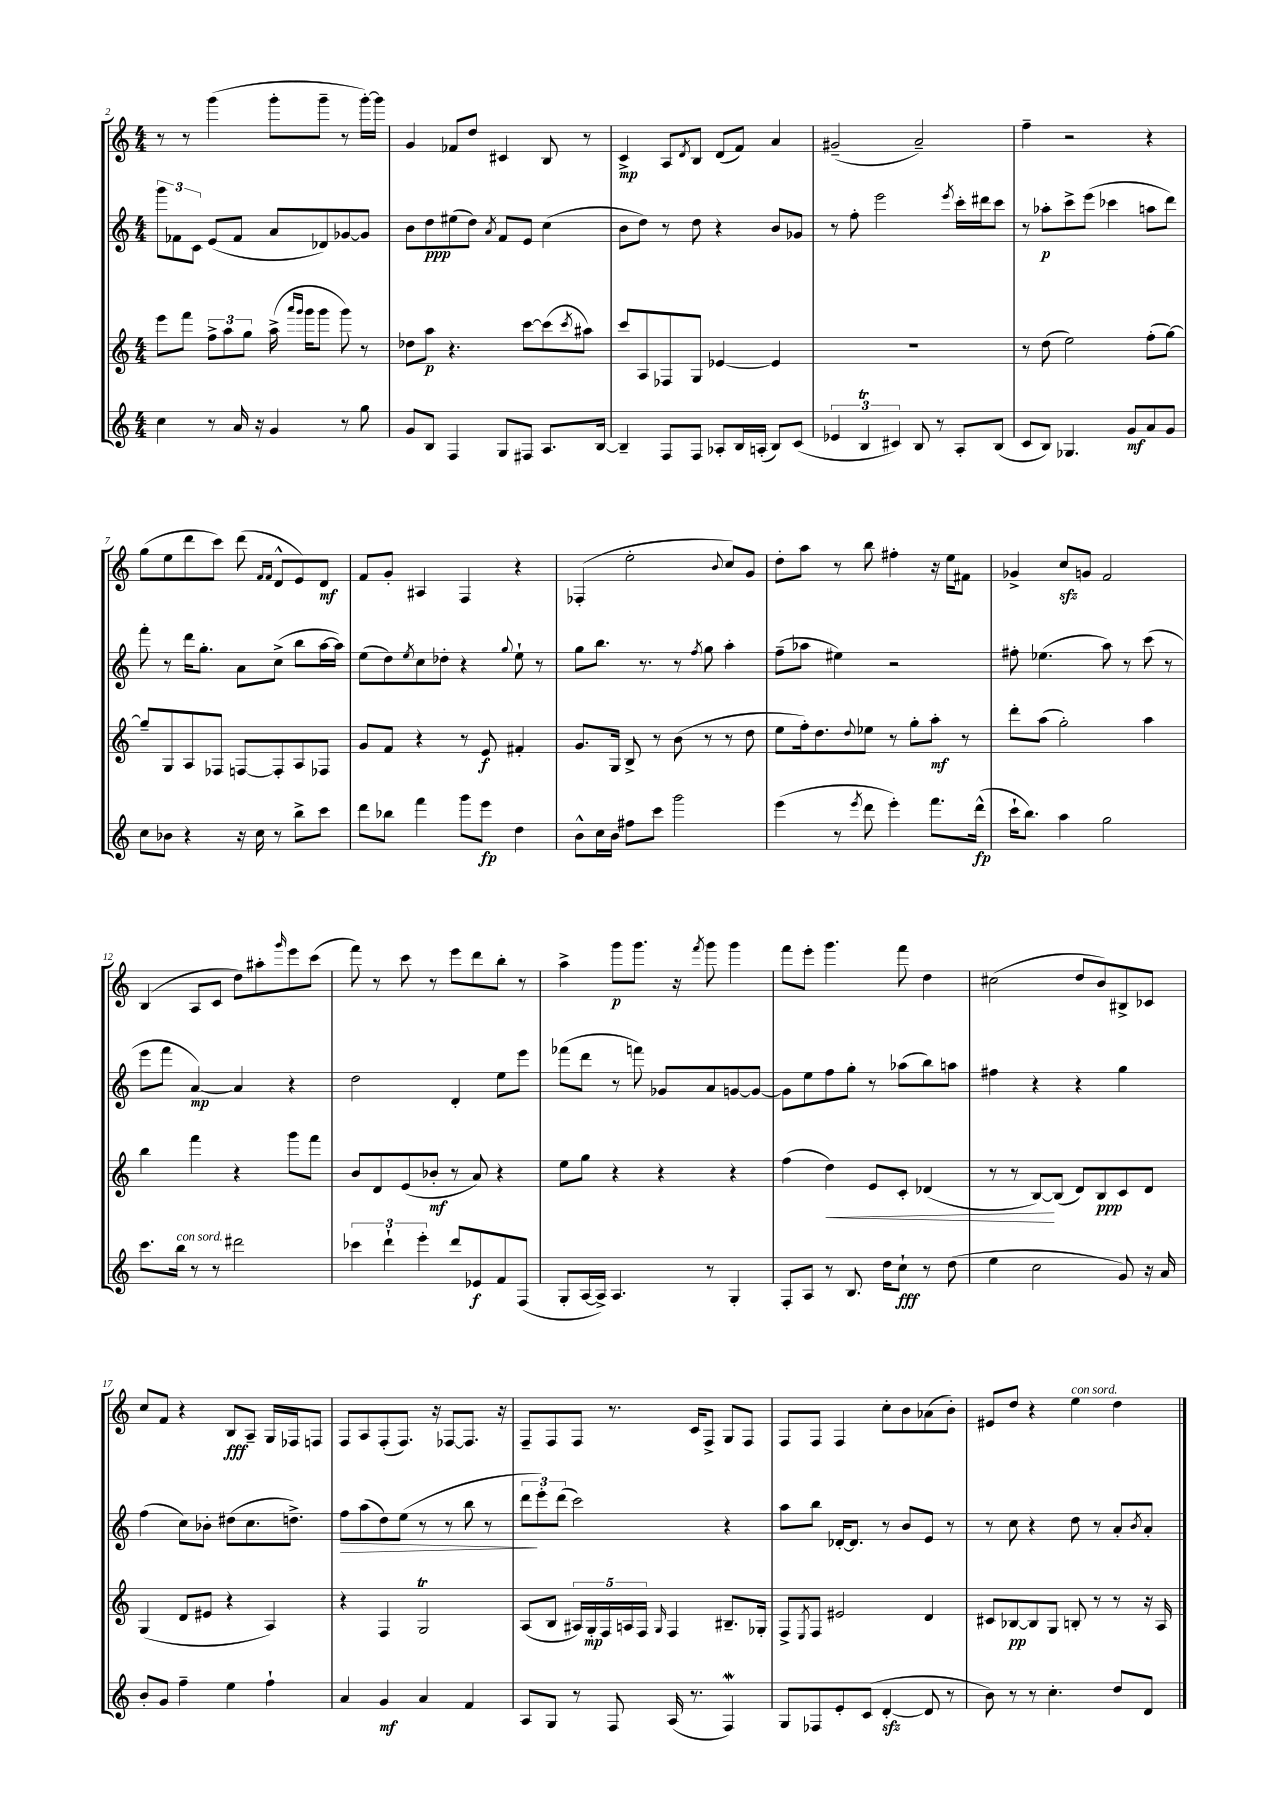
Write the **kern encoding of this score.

**kern	**dynam	**kern	**dynam	**kern	**dynam	**kern	**dynam
*part4	*part4	*part3	*part3	*part2	*part2	*part1	*part1
*staff4	*staff4	*staff3	*staff3	*staff2	*staff2	*staff1	*staff1
*clefG2	*	*clefG2	*	*clefG2	*	*clefG2	*
*k[]	*	*k[]	*	*k[]	*	*k[]	*
*M4/4	*	*M4/4	*	*M4/4	*	*M4/4	*
=2	=2	=2	=2	=2	=2	=2	=2
4cc\	.	8eee\L	.	12ggg\L	.	8r	.
.	.	.	.	12f-X\	.	.	.
.	.	8fff\J	.	.	.	8r	.
.	.	.	.	12c\J	.	.	.
8r	.	12ff^\L	.	(8e/L	.	(4ggg\	.
.	.	12aa\	.	.	.	.	.
16a/	.	.	.	8f-/J	.	.	.
.	.	12gg\J	.	.	.	.	.
16r	.	.	.	.	.	.	.
4g/	.	(16aa^\	.	8a/L	.	8ggg'\L	.
.	.	16qqaaa/LL	.	.	.	.	.
.	.	16qqggg/JJ	.	.	.	.	.
.	.	16ggg\KL	.	.	.	.	.
.	.	8ggg\J	.	8d-X/)	.	8ggg~\J	.
8r	.	8ggg\)	.	[8g-X/	.	8r	.
8gg\	.	8r	.	8g-/J]	.	[16ggg'\LL)	.
.	.	.	.	.	.	16ggg\JJ]	.
=3	=3	=3	=3	=3	=3	=3	=3
8g/L	.	8dd-X\L	.	8b\L	.	4g/	.
8B/J	.	8aa\J	p	8dd\	ppp	.	.
4F/	.	4.r	.	(8ee#X\	.	8f-X/L	.
.	.	.	.	8dd\J)	.	8dd/J	.
.	.	.	.	8qa/	.	.	.
8G/L	.	.	.	8f/L	.	4c#X/	.
8F#X/J	.	[8ccc\L	.	8e/J	.	.	.
8.A/L	.	(8ccc\]	.	(4cc\	.	8B/	.
.	.	8qccc/	.	.	.	.	.
.	.	8aa#X\J)	.	.	.	8r	.
[16B/Jk	.	.	.	.	.	.	.
=4	=4	=4	=4	=4	=4	=4	=4
4B~/]	.	8ccc/L	.	8b\L	.	4c^/	mp
.	.	8A/	.	8dd\J)	.	.	.
8F/L	.	8F-X/	.	8r	.	8A/L	.
.	.	.	.	.	.	8qd/	.
8F/J	.	8G/J	.	8dd\	.	8B/J	.
8A-X'/L	.	[4e-X/	.	4r	.	(8d/L	.
16B/L	.	.	.	.	.	8f/J)	.
(16An'/JJ	.	.	.	.	.	.	.
8B/L)	.	4e-/]	.	8b/L	.	4a/	.
(8c/J	.	.	.	8g-X/J	.	.	.
=5	=5	=5	=5	=5	=5	=5	=5
6e-X/	.	1r	.	8r	.	(2g#X~/	.
.	.	.	.	8ff'\	.	.	.
6Bt/	.	.	.	.	.	.	.
.	.	.	.	2eee\	.	.	.
6c#X/)	.	.	.	.	.	.	.
8B/	.	.	.	.	.	2a~/)	.
8r	.	.	.	.	.	.	.
.	.	.	.	8qeee/	.	.	.
8A'/L	.	.	.	16ccc'\LL	.	.	.
.	.	.	.	16ddd#X\J	.	.	.
(8B/J	.	.	.	8ccc\J	.	.	.
=6	=6	=6	=6	=6	=6	=6	=6
8c/L	.	8r	.	8r	.	4ff~\	.
8B/J)	.	(8dd\	.	8aa-X'\L	p	.	.
4.G-X/	.	2ee\)	.	8ccc^\	.	2r	.
.	.	.	.	(8eee\J	.	.	.
.	.	.	.	4ccc-X\	.	.	.
8g/L	mf	.	.	.	.	.	.
8a/	.	(8ff'\L	.	8aan\L	.	4r	.
8g/J	.	[8gg\J)	.	8ddd\J)	.	.	.
!!LO:LB:g=z
=7	=7	=7	=7	=7	=7	=7	=7
8cc\L	.	8gg~/L]	.	8fff'\	.	(8gg\L	.
8b-X\J	.	8G/	.	8r	.	8ee\	.
4r	.	8A/	.	16ddd\KL	.	8ddd\	.
.	.	.	.	8.gg'\J	.	.	.
.	.	8F-X/J	.	.	.	8ccc\J)	.
16r	.	[8Fn/L	.	8a\L	.	(8ddd\	.
16cc\	.	.	.	.	.	.	.
.	.	.	.	.	.	16qqf/LL	.
.	.	.	.	.	.	16qqf/JJ	.
8r	.	8F'/]	.	(8cc^\J	.	8d^^/L	.
8bb^\L	.	8A/	.	8bb\L	.	8e/)	.
8ccc\J	.	8F-X/J	.	[16aa\L	.	8d/J	mf
.	.	.	.	16aa\JJ])	.	.	.
=8	=8	=8	=8	=8	=8	=8	=8
8ddd\L	.	8g/L	.	(8ee\L	.	8f/L	.
8bb-X\J	.	8f/J	.	8dd\)	.	8g'/J	.
.	.	.	.	8qee/	.	.	.
4fff\	.	4r	.	8cc\	.	4A#X/	.
.	.	.	.	8dd-X'\J	.	.	.
8ggg\L	.	8r	.	4r	.	4F/	.
8eee\J	fp	8e/	f	.	.	.	.
.	.	.	.	8qqgg/	.	.	.
4dd\	.	4f#X'/	.	8ee`\	.	4r	.
.	.	.	.	8r	.	.	.
=9	=9	=9	=9	=9	=9	=9	=9
8b^^\L	.	8.g/L	.	8gg\L	.	(4F-X'/	.
16cc\L	.	.	.	8.bb\J	.	.	.
16b\JJ	.	16G/Jk	.	.	.	.	.
8ff#X\L	.	8B^/	.	.	.	2ee'\	.
.	.	.	.	8.r	.	.	.
8ccc\J	.	8r	.	.	.	.	.
2ggg\	.	(8b\	.	8r	.	.	.
.	.	.	.	8qff/	.	.	.
.	.	8r	.	8gg\	.	.	.
.	.	.	.	.	.	8qqb/	.
.	.	8r	.	4aa'\	.	8cc/L)	.
.	.	8dd\	.	.	.	8g/J	.
=10	=10	=10	=10	=10	=10	=10	=10
(4eee\	.	8ee\L	.	(8ff~\L	.	8dd'\L	.
.	.	16ff'\k)	.	8aa-X\J	.	8aa\J	.
.	.	8.dd\	.	.	.	.	.
8r	.	.	.	4ee#X\)	.	8r	.
8qeee/	.	8qqdd/	.	.	.	.	.
8ddd\	.	8ee-X\J	.	.	.	8bb\	.
4eee'\)	.	8r	.	2r	.	4ff#X'\	.
.	.	8gg'\L	.	.	.	.	.
8.fff\L	.	8aa'\J	mf	.	.	16r	.
.	.	.	.	.	.	16ee\KL	.
.	.	8r	.	.	.	8f#X\J	.
(16ddd^^\Jk	fp	.	.	.	.	.	.
=11	=11	=11	=11	=11	=11	=11	=11
16ccc`\KL	.	8ddd'\L	.	8ff#X'\	.	4g-X^/	.
8.bb\J)	.	.	.	.	.	.	.
.	.	(8aa\J	.	(4.ee-X\	.	.	.
4aa\	.	2gg'\)	.	.	.	8cczz/L	.
.	.	.	.	.	.	8gn/J	.
2gg\	.	.	.	8aa\)	.	2f/	.
.	.	.	.	8r	.	.	.
.	.	4aa\	.	(8ccc\	.	.	.
.	.	.	.	8r	.	.	.
!!LO:LB:g=z
=12	=12	=12	=12	=12	=12	=12	=12
8.ccc\L	.	4bb\	.	8eee\L	.	(4B/	.
.	.	.	.	8fff\J	.	.	.
!LO:TX:a:i:t=con sord.	!	!	!	!	!	!	!
16bb\Jk	.	.	.	.	.	.	.
8r	.	4fff\	.	[4a/)	mp	8A/L	.
8r	.	.	.	.	.	8c/J	.
2ddd#X\	.	4r	.	4a/]	.	8dd\L)	.
.	.	.	.	.	.	8aa#X'\	.
.	.	.	.	.	.	16qqggg/	.
.	.	8ggg\L	.	4r	.	8eee\	.
.	.	8fff\J	.	.	.	(8ccc\J	.
=13	=13	=13	=13	=13	=13	=13	=13
6ccc-X\	.	8b/L	.	2dd\	.	8fff\)	.
.	.	8d/	.	.	.	8r	.
6ddd`\	.	.	.	.	.	.	.
.	.	(8e/	.	.	.	8ccc\	.
6eee'\	.	.	.	.	.	.	.
.	.	8b-X'/J	mf	.	.	8r	.
8ddd/L	.	8r	.	4d'/	.	8eee\L	.
8e-X/	f	8a/)	.	.	.	8ddd\	.
8f/	.	4r	.	8ee\L	.	8bb'\J	.
(8F/J	.	.	.	8eee\J	.	8r	.
=14	=14	=14	=14	=14	=14	=14	=14
8G'/L	.	8ee\L	.	(8fff-X\L	.	4aa^\	.
[16A/L	.	8gg\J	.	8ddd\J	.	.	.
16A^/JJ])	.	.	.	.	.	.	.
4.A/	.	4r	.	8r	.	8ggg\L	p
.	.	.	.	8fffn\)	.	8.ggg\J	.
.	.	4r	.	8g-X/L	.	.	.
.	.	.	.	.	.	16r	.
.	.	.	.	.	.	8qfff/	.
8r	.	.	.	8a/	.	8ggg\	.
4G'/	.	4r	.	[8gn/	.	4ggg\	.
.	.	.	.	8g/J_	.	.	.
=15	=15	=15	=15	=15	=15	=15	=15
8F'/L	.	(4ff\	.	8g\L]	.	8fff\L	.
8A/J	.	.	.	8ee\	.	8eee'\J	.
!	!	!	!LO:HP:b	!	!	!	!
8r	.	4dd\)	<	8ff\	.	4.ggg\	.
8.B/	.	.	.	8gg'\J	.	.	.
.	.	8e/L	.	8r	.	.	.
16dd\KL	.	.	.	.	.	.	.
8cc`\J	fff	8c'/J	.	(8aa-X\L	.	8fff\	.
8r	.	(4d-X/	.	8bb\)	.	4dd\	.
(8dd\	.	.	.	8aan\J	.	.	.
=16	=16	=16	=16	=16	=16	=16	=16
4ee\	.	8r	.	4ff#X\	.	(2cc#X\	.
.	.	8r	.	.	.	.	.
2cc\	.	[8B/L)	.	4r	.	.	.
.	.	(8B/J]	[	.	.	.	.
.	.	8d/L)	.	4r	.	8dd/L	.
.	.	8B/	ppp	.	.	8b/)	.
8g/)	.	8c/	.	4gg\	.	8B#X^/	.
16r	.	8d/J	.	.	.	8c-X/J	.
16a/	.	.	.	.	.	.	.
!!LO:LB:g=z
=17	=17	=17	=17	=17	=17	=17	=17
8b'/L	.	(4G/	.	(4ff\	.	8cc/L	.
8g/J	.	.	.	.	.	8f/J	.
4ff~\	.	8d/L	.	8cc\L)	.	4r	.
.	.	8e#X/J	.	8b-X'\J	.	.	.
4ee\	.	4r	.	(8dd#X\L	.	8B/L	fff
.	.	.	.	8.cc\	.	8A~/J	.
4ff`\	.	4A/)	.	.	.	16G/LL	.
.	.	.	.	8.ddn^\J)	.	16F-X/J	.
.	.	.	.	.	.	8Fn/J	.
=18	=18	=18	=18	=18	=18	=18	=18
!	!	!	!	!	!LO:HP:b	!	!
4a/	.	4r	.	8ff\L	>	8F/L	.
.	.	.	.	(8aa\	.	8A/	.
4g/	mf	4F/	.	8dd\)	.	(8F'/	.
.	.	.	.	(8ee\J	.	8.F/J)	.
4a/	.	2GT/	.	8r	.	.	.
.	.	.	.	.	.	16r	.
.	.	.	.	8r	.	[8F-X/L	.
4f/	.	.	.	8bb\	.	8.F-/J]	.
.	.	.	.	8r	.	.	.
.	.	.	.	.	.	16r	.
=19	=19	=19	=19	=19	=19	=19	=19
8A/L	.	(8A/L	.	12ddd\L	.	8F~/L	.
.	.	.	.	12eee'\)	]	.	.
8G/J	.	8B/J	.	.	.	8F/	.
.	.	.	.	(12ddd\J	.	.	.
8r	.	20A#X/LL)	.	2ccc\)	.	8F/J	.
.	.	20G'/	mp	.	.	.	.
.	.	20F/	.	.	.	.	.
8F/	.	.	.	.	.	8.r	.
.	.	20An/	.	.	.	.	.
.	.	20F/JJ	.	.	.	.	.
.	.	16qqG/	.	.	.	.	.
(16A/	.	4F/	.	.	.	.	.
8.r	.	.	.	.	.	16c/KL	.
.	.	.	.	.	.	8F^/J	.
4Fw/)	.	8.B#X~/L	.	4r	.	8G/L	.
.	.	.	.	.	.	8F/J	.
.	.	16G-X'/Jk	.	.	.	.	.
=20	=20	=20	=20	=20	=20	=20	=20
8G/L	.	8F^/L	.	8aa\L	.	8F/L	.
.	.	8qE/	.	.	.	.	.
8F-X/	.	8F/J	.	8bb\J	.	8F/J	.
8e'/	.	2e#X/	.	[16d-X'/KL	.	4F/	.
.	.	.	.	8.d-/J]	.	.	.
(8c/J	.	.	.	.	.	.	.
[4dzz'/	.	.	.	8r	.	8cc'\L	.
.	.	.	.	8b/L	.	8b\	.
8d/]	.	4d/	.	8e/J	.	(8a-X\	.
8r	.	.	.	8r	.	8b'\J)	.
=21	=21	=21	=21	=21	=21	=21	=21
8b\)	.	8c#X/L	.	8r	.	8e#X/L	.
8r	.	[8B-X/	pp	8cc\	.	8dd/J	.
8r	.	8B-/]	.	4r	.	4r	.
4.cc'\	.	8G/J	.	.	.	.	.
!	!	!	!	!	!	!LO:TX:a:i:t=con sord.	!
.	.	8Bn'/	.	8dd\	.	4ee\	.
.	.	8r	.	8r	.	.	.
8dd/L	.	8r	.	8a'/L	.	4dd\	.
.	.	.	.	8qb/	.	.	.
8d/J	.	16r	.	8a'/J	.	.	.
.	.	16A/	.	.	.	.	.
==	==	==	==	==	==	==	==
*-	*-	*-	*-	*-	*-	*-	*-
